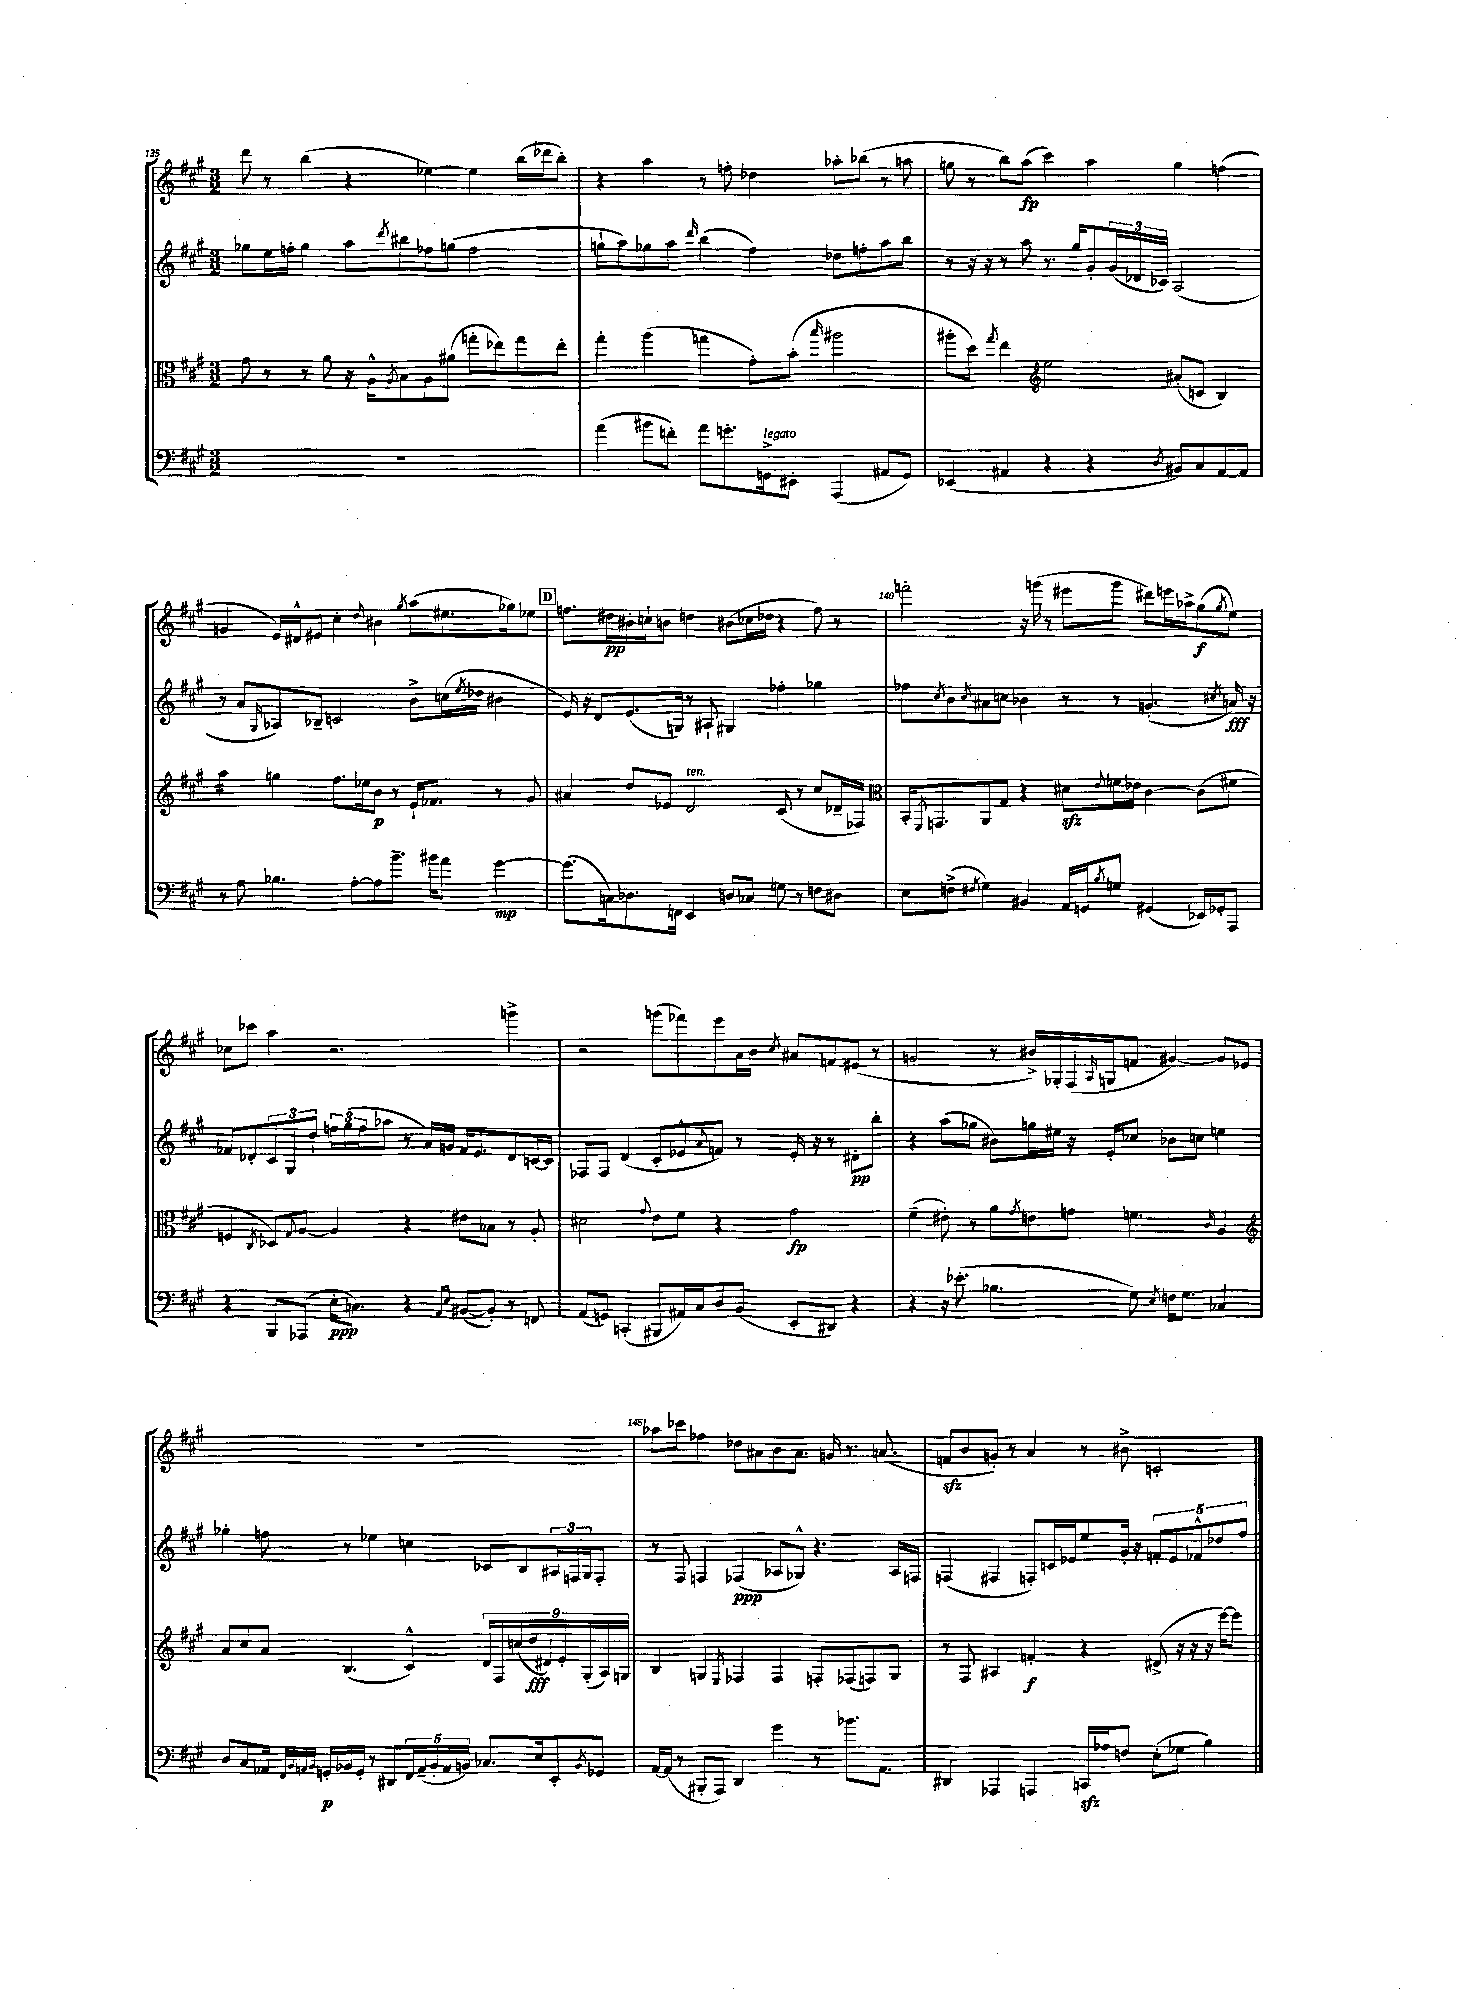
<<
\new StaffGroup <<
\new Staff = "s0" {
    \clef treble \key a \major \numericTimeSignature \time 3/2
    d'''8 r8 b''4( r4 ees''4~) ees''4 b''16( des'''16 b''8-.) |
    r4 a''4 r8 f''8-. des''4 aes''8-. bes''8( r8 a''8 |
    g''8 r8 b''8) a''8\fp( cis'''4) a''4 g''4 f''4( |
    g'4 e'16) dis'16-^ eis'8 cis''4-. \grace { d''16 } bis'4 \acciaccatura { gis''8 } a''8( eis''8. ges''16) ees''8 |
    \mark \markup { \box "D" } f''8. dis''16\pp bis'16-. c''16-! b'8 d''4 bis'8( ces''16 des''16 r4 f''8) r8 |
    f'''2-. r16 g'''16( r8 eis'''8 g'''8 dis'''8) e'''16 aes''16-> gis''8\f( \acciaccatura { gis''8 } e''8) |
    ces''8 ces'''8 a''4 r2. g'''4-> |
    r2 g'''8( fes'''8) e'''8 a'16 b'16 \acciaccatura { cis''8 } ais'8 f'8 eis'8( r8 |
    g'2 r8 bis'16->) ges16-. fis16( \grace { a16 } g16 f'8 gis'4~) gis'8 ees'8 |
    R1. |
    aes''8 ces'''8 fes''4 des''8 ais'8 b'8 ais'8. g'16 r8. a'8.( |
    f'8\sfz b'8 g'8-.) r8 a'4 r8 bis'8-> c'2-. \bar "|." |
}
\new Staff = "s1" {
    \clef treble \key a \major \numericTimeSignature \time 3/2
    ges''8 e''16 f''16-. ges''4 a''8 \acciaccatura { d'''8 } bis''8 fes''8 g''8( fes''2 |
    g''8-! a''8) ges''8 a''8 \grace { d'''16 } b''4( fis''4) des''8 f''8-. a''8 b''8 |
    r8 r16 r16 r8 a''8 r8. gis''16 gis'8-. \tuplet 3/2 { gis'16( des'16 ces'16) } a2( |
    r8 a'8 \grace { gis16 } aes8) bes8-- c'2 b'8-> c''16( \acciaccatura { e''8 } des''16 bis'4 |
    \mark \markup { \box "D" } e'16) r16 d'8 e'8.( g16) r8 ais8-! gis4 fes''4-. ges''4 |
    fes''8 \acciaccatura { cis''8 } b'8 \acciaccatura { cis''8 } ais'8 c''8 bes'4 r8 r8 g'4.-.( \acciaccatura { cis''8 } a'16\fff) r16 |
    fes'8 des'8-. \tuplet 3/2 { cis'8 gis8 d''8-! } \tuplet 3/2 { f''16 gis''16( f''16 } aes''8 r8 a'16) g'16 fes'16 e'8. des'8 c'16~ c'16 |
    fes8 fes8 d'4( cis'8-. ees'8-^ \appoggiatura { a'8 } f'8) r8 ees'16-. r16 r8 dis'8-.\pp b''8-. |
    r4 a''8( ges''8 bis'8) g''16 eis''16 r16 e'16-. ces''8 bes'8 c''8 e''4 |
    ges''4-. f''8 r8 ees''4 c''4 ces'8 b8 \tuplet 3/2 { ais16 f16 gis16 } f8-. |
    r8 fis8 f4 fes4\ppp( aes8 ges8-^) r4. aes16 f16 |
    f4( fis4 f8-.) c'16 ees'16 e''8 gis'16-. r16 \tuplet 5/4 { f'8-. ees'8 fes'8-^ des''8 fis''8 } \bar "|." |
}
\new Staff = "s2" {
    \clef alto \key a \major \numericTimeSignature \time 3/2
    gis'8 r8 r8 a'8 r16 a16-^ \acciaccatura { a8 } b8 a8 ais'8( g''8-. ees''8) g''8 ees''8-. |
    gis''4-. a''4( g''4 gis'8-.) b'8-.( \grace { b''16 } ais''2 |
    ais''8-. d''8) \acciaccatura { gis''8 } e''4 \clef treble e''2 ais'8-.( c'8 b4) |
    a''4:16 g''4 fis''8. ees''16 b'8\p r8 e'16-! fes'8. r8 gis'8 |
    \mark \markup { \box "D" } ais'4 d''8 ees'8 d'2^\markup { \italic "ten." } cis'8( r8 cis''8 des'16-- fes16) |
    \clef alto b,16-. \acciaccatura { fis,8 } g,8. a,8 gis8 r4 dis'8\sfz \appoggiatura { e'8 } f'16 ees'16 cis'4~ cis'8( fis'8 |
    f4 \acciaccatura { cis8 } des8) \appoggiatura { gis8 } a8~ a4 r4 eis'8 bes8 r8 a8-. |
    dis'2 \appoggiatura { gis'8 } e'8 fis'8 r4 gis'2\fp |
    fis'4--( eis'8-.) r8 a'8 \acciaccatura { gis'8 } e'8 g'8 f'4. \grace { cis'16 } a4 |
    \clef treble a'8 cis''8 a'8 b4.( cis'4-^) \tuplet 9/8 { d'16 fis16 c''16( d''16\fff dis'16) e'16-. gis16-.( a16) g16 } |
    b4 g4 \acciaccatura { e8 } fes4 fes4 f8-. fes8( f8) g8 |
    r8 fis8 ais4 f'4-.\f r4 dis'8->( r16 r16 r16 e'''16~) e'''8 \bar "|." |
}
\new Staff = "s3" {
    \clef bass \key a \major \numericTimeSignature \time 3/2
    R1. |
    a'4( bis'8 f'8-.) a'8 g'8.-. g,16->^\markup { \italic "legato" } eis,8-. a,,4( ais,8 g,8) |
    ees,4( ais,4 r4 r4 \acciaccatura { d8 } bis,8) cis8 ais,8~ ais,8 |
    r8 a8 bes4. a8~-. a8 b'8.-- bis'16 a'8 gis'4~\mp |
    \mark \markup { \box "D" } gis'8.( c16) des8. f,16 e,4 d8 ces8 g8 r8 f8 dis8 |
    e8 f8->( \acciaccatura { fis8 } gis4) bis,4 a,16 g,16 \acciaccatura { b8 } g8 gis,4( ees,16) ges,16-. a,,8 |
    r4 b,,8 aes,,8( e16-.\ppp c8.) r4 \grace { a,16 e16 } bis,8~( bis,8-.) r8 f,8 |
    a,8( g,8) c,4-.( bis,,8 ais,16) cis16 d8 b,8( e,8-. dis,8) r4 |
    r4 r16 ees'8.-.( bes4. gis8) \acciaccatura { e8 } f16 gis8. ces4 |
    d8 cis8 aes,16 \grace { fis,32 b,32 a,32 b,32 } g,16-.\p bes,16 g,16-. r8 dis,8 \tuplet 5/4 { fis,16 a,16--( bes,16-. a,16 b,16) } ces8. e16 e,8-. \acciaccatura { b,8 } ges,8 |
    a,16~ a,16( r8 bis,,8-. a,,8) d,4 gis'4 r8 bes'8. a,8. |
    dis,4 aes,,4 a,,4 c,16\sfz aes16 f8 e8-.( ges8 b4) \bar "|." |
}
>>
>>
\layout { \context { \Score currentBarNumber = #135 \override BarNumber.break-visibility = ##(#f #t #t) barNumberVisibility = #(every-nth-bar-number-visible 5) } }
